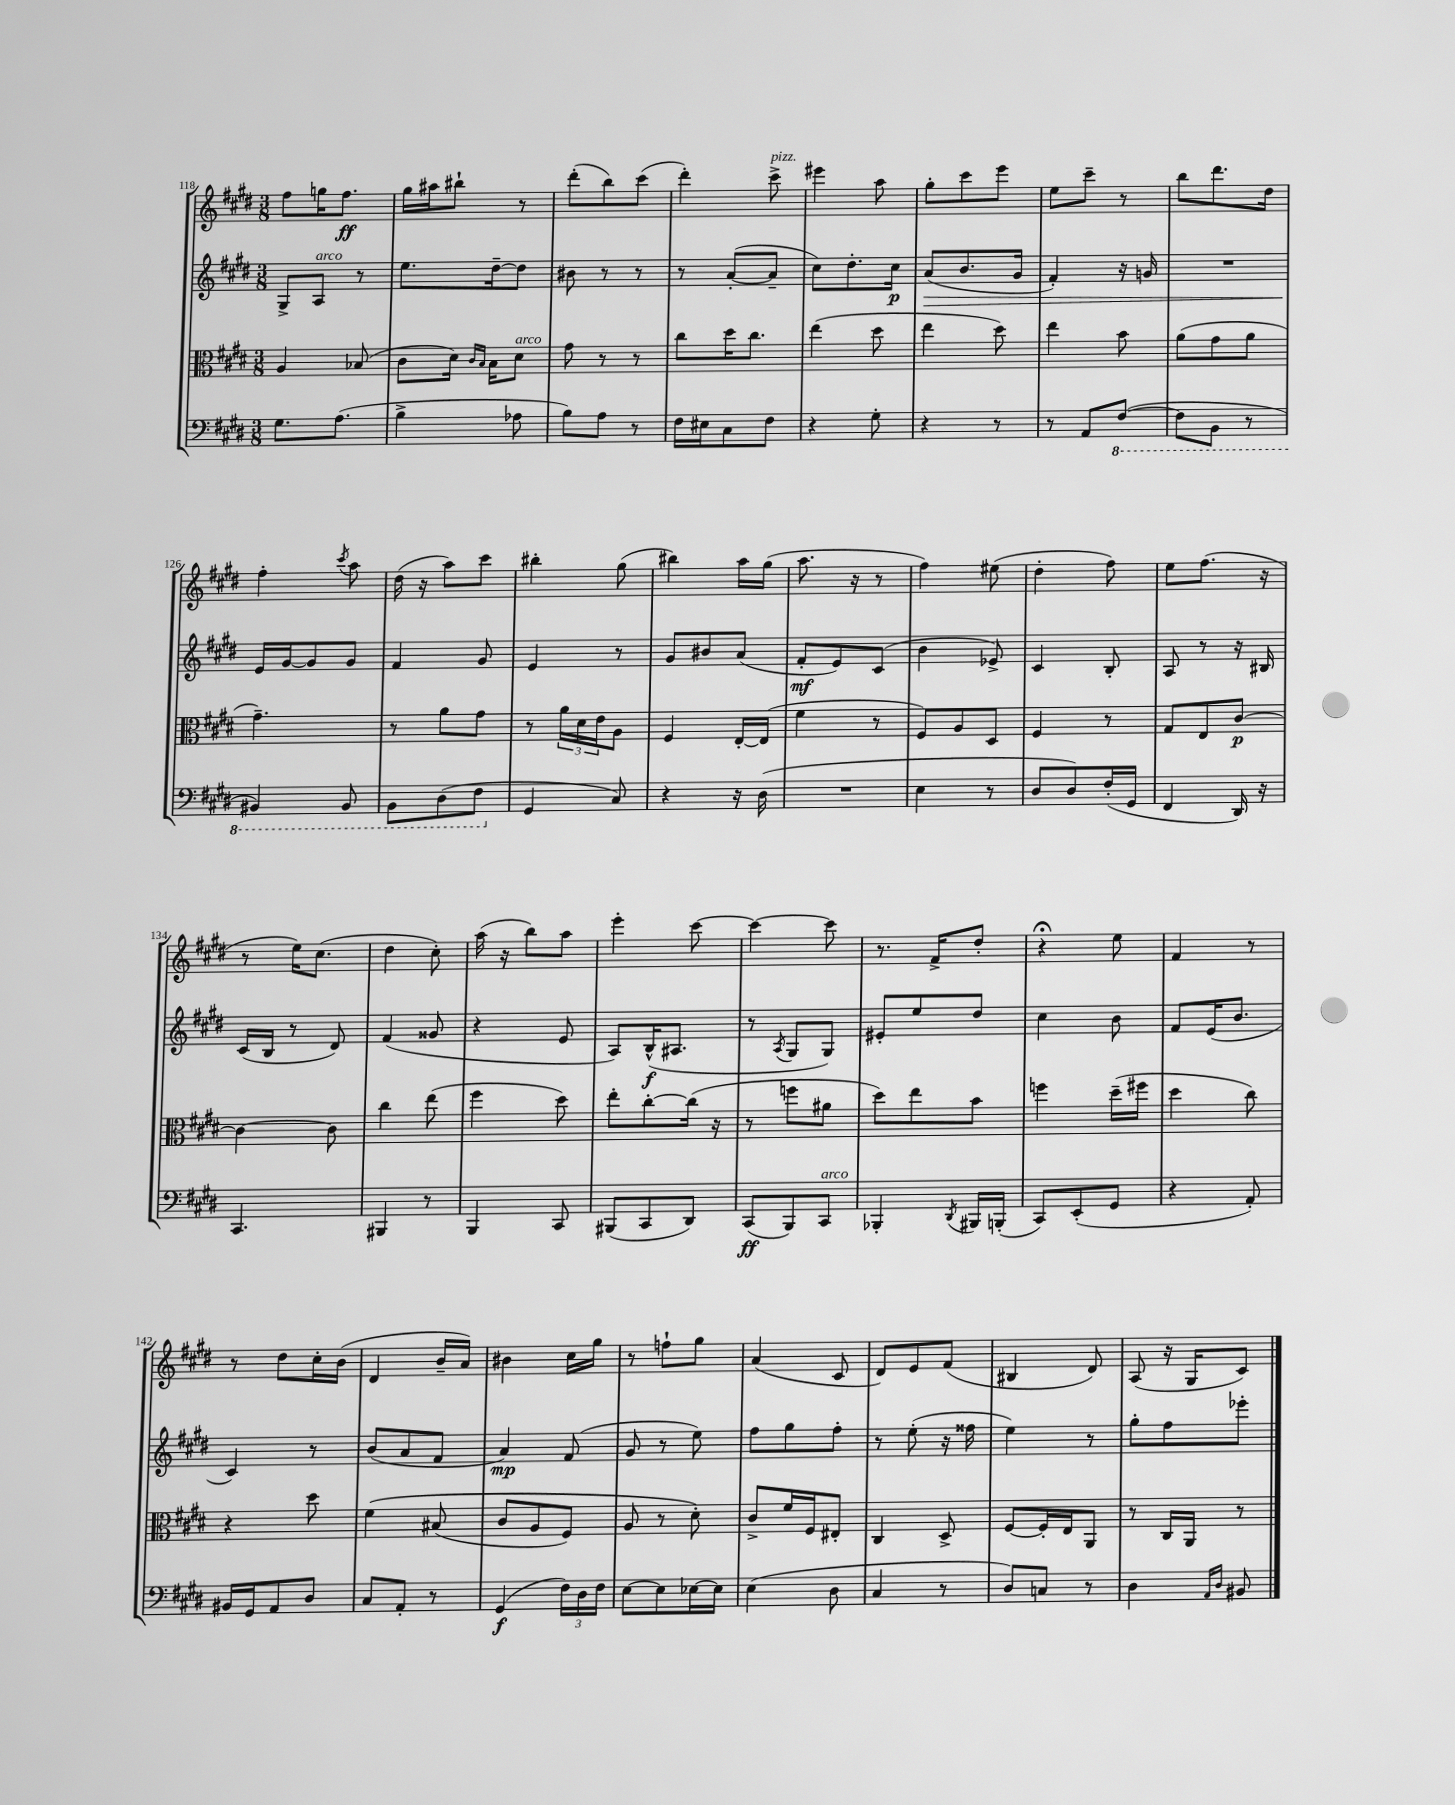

**kern	**kern	**kern	**kern
*staff4	*staff3	*staff2	*staff1
*clefF4	*clefC3	*clefG2	*clefG2
*k[f#c#g#d#]	*k[f#c#g#d#]	*k[f#c#g#d#]	*k[f#c#g#d#]
*M3/8	*M3/8	*M3/8	*M3/8
8.G#	4A	8G#^	8ff#
.	.	8A	16gg
(8.A	.	.	8.ff#
.	(8B-	8r	.
=	=	=	=
4B^	8c#	8.ee	16gg#
.	.	.	16aa#
.	16d#)	.	8bb#`
.	16qqc#	.	.
.	16qqB	.	.
.	16B	[16dd#~	.
8A-	8d#	8dd#]	8r
=	=	=	=
8B)	8g#	8b#	(8ddd#'
8A	8r	8r	8bb)
8r	8r	8r	(8ccc#
=	=	=	=
16F#	8cc#	8r	4ddd#')
16E#	.	.	.
8C#	16dd#	([8a'	.
.	8.cc#	.	.
8F#	.	8a~]	8ccc#^
=	=	=	=
4r	(4ee	8cc#)	4eee#
.	.	8.dd#'	.
8G#'	8dd#	.	8aa
.	.	16cc#	.
=	=	=	=
4r	4ee	(8a	8gg#'
.	.	8.b	8ccc#
8r	8dd#)	.	8eee
.	.	16g#	.
=	=	=	=
8r	4ee	4f#')	8ee
8AA	.	.	8ccc#~
([8FF#	8b	16r	8r
.	.	16g	.
=	=	=	=
8FF#]	(8a	4.r	8bb
8BBB	8g#	.	8.ddd#
8r	8a	.	.
.	.	.	16dd#
=	=	=	=
4BBB#)	4.g#~)	16e	4ff#'
.	.	[16g#	.
.	.	8g#]	.
.	.	.	8qccc#
8BBB#	.	8g#	8aa
=	=	=	=
8BBB	8r	4f#	(16dd#
.	.	.	16r
(8DD#	8a	.	8aa)
8FF#	8g#	8g#	8ccc#
=	=	=	=
4GG#	8r	4e	4bb#'
.	24a	.	.
.	24d#	.	.
.	24e	.	.
8C#)	8A	8r	(8gg#
=	=	=	=
4r	4F#	8g#	4bb#)
.	.	8b#	.
16r	[16E'	(8a	16aa
(16D#	(16E]	.	(16gg#
=	=	=	=
4.r	4f#	8f#'	8.aa
.	.	8e)	.
.	.	.	16r
.	8r	(8c#	8r
=	=	=	=
4E	8F#)	4b	4ff#)
.	8A	.	.
8r	8D#	8e-^)	(8ee#
=	=	=	=
8D#	4F#	4c#	4dd#'
8D#)	.	.	.
(16F#'	8r	8B'	8ff#)
16GG#	.	.	.
=	=	=	=
4FF#	8G#	8A	8ee
.	8E	8r	(8.ff#
16DD#)	[8c#	16r	.
16r	.	16B#	16r
=	=	=	=
4.CC#	4c#_	(16c#	8r
.	.	16B	.
.	.	8r	16ee)
.	.	.	(8.cc#
.	8c#]	8d#)	.
=	=	=	=
4BBB#	4cc#	(4f#	4dd#
8r	(8ee	8g##	8cc#')
=	=	=	=
4BBB	4ff#	4r	(16aa
.	.	.	16r
.	.	.	8bb)
8CC#	8dd#)	8e	8aa
=	=	=	=
(8BBB#	8ee'	8A)	4eee'
8CC#	[8cc#'	(16B^^	.
.	.	8.A#	.
8DD#)	(16cc#]	.	[8ccc#
.	16r	.	.
=	=	=	=
(8CC#	8r	8r	4ccc#_
.	.	8qA	.
8BBB)	8ff	8G#	.
8CC#	8a#	8G#)	8ccc#]
=	=	=	=
4BBB-'	8dd#)	8e#'	8.r
.	8ee	8ee	.
.	.	.	16f#^
8qDD#	.	.	.
16BBB#	8b	8dd#	8dd#'
(16BBB'	.	.	.
=	=	=	=
8CC#)	4ff	4cc#	4r;
(8EE'	.	.	.
8GG#	(16dd#~	8b	8ee
.	16ff#	.	.
=	=	=	=
4r	4dd#	8f#	4f#
.	.	(16e	.
.	.	8.b	.
8AA')	8cc#)	.	8r
=	=	=	=
16BB#	4r	4c#)	8r
16GG#	.	.	.
8AA	.	.	8dd#
8D#	8dd#	8r	16cc#'
.	.	.	(16b
=	=	=	=
8C#	&(4f#	(8b	4d#
8AA'	.	8a	.
8r	(8B#	8f#	16b~
.	.	.	16a)
=	=	=	=
(4GG#	8c#	4a)	4b#
.	8A	.	.
24F#)	8F#)	(8f#	16cc#
24D#	.	.	.
.	.	.	16gg#
24F#	.	.	.
=	=	=	=
[8E	8A	8g#	8r
8E]	8r	8r	8ff`
[16E-	8d#'&)	8ee)	8gg#
16E-]	.	.	.
=	=	=	=
(4E	8c#^	8ff#	(4a
.	16f#	8gg#	.
.	16F#	.	.
8D#	8E#'	8ff#'	8c#
=	=	=	=
4C#	4C#	8r	8d#)
.	.	(8ee'	8e
8r	8D#^	16r	(8f#
.	.	16ff##	.
=	=	=	=
8D#)	[8F#	4ee)	4B#
8C	16F#']	.	.
.	16E	.	.
8r	8AA	8r	8d#)
=	=	=	=
4D#	8r	8gg#'	(8A
.	16C#	8ff#	16r
.	16AA	.	16G#
16qqAA	.	.	.
16qqD#	.	.	.
8BB#	8r	8eee-'	8c#)
==	==	==	==
*-	*-	*-	*-
